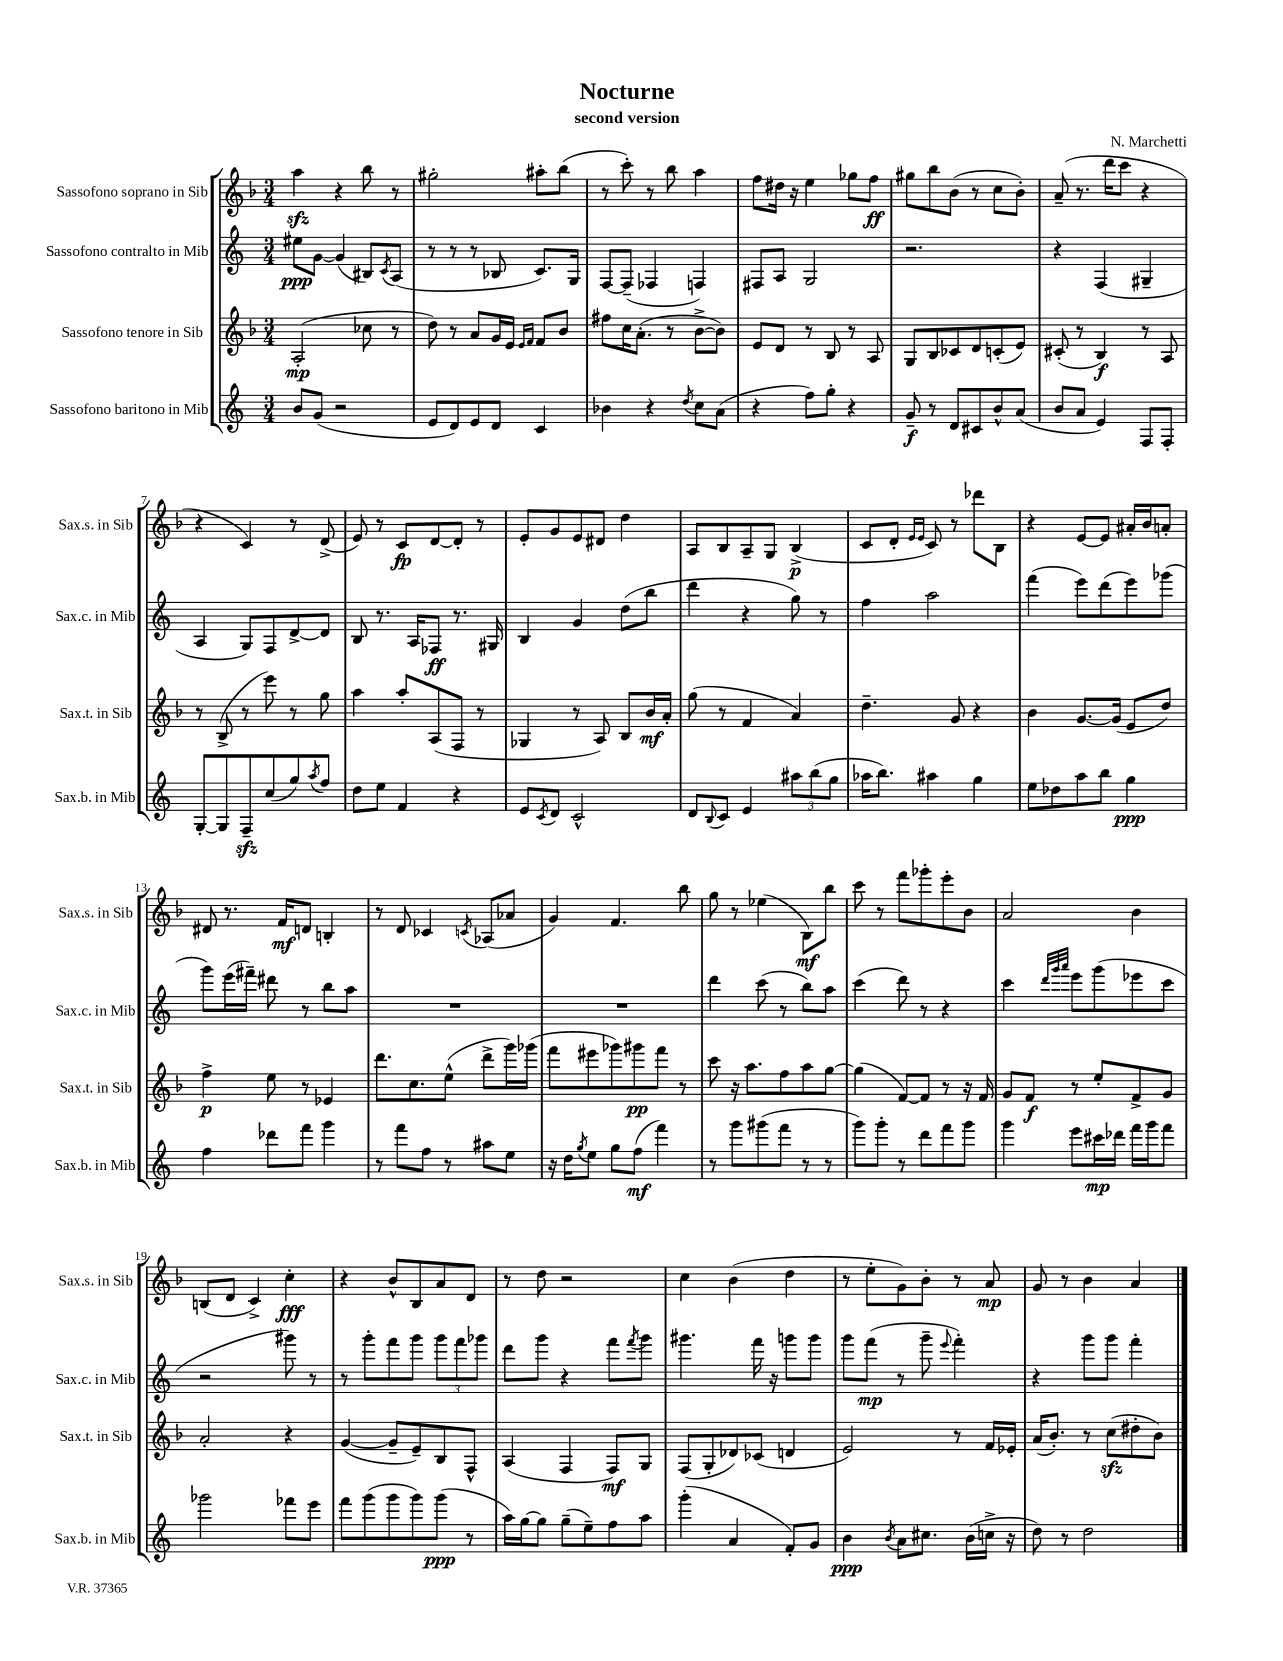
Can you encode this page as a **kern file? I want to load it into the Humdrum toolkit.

**kern	**dynam	**kern	**dynam	**kern	**dynam	**kern	**dynam
*part4	*part4	*part3	*part3	*part2	*part2	*part1	*part1
*staff4	*staff4	*staff3	*staff3	*staff2	*staff2	*staff1	*staff1
*I"Sassofono baritono in Mib	*	*I"Sassofono tenore in Sib	*	*I"Sassofono contralto in Mib	*	*I"Sassofono soprano in Sib	*
*I'Sax.b. in Mib	*	*I'Sax.t. in Sib	*	*I'Sax.c. in Mib	*	*I'Sax.s. in Sib	*
*clefG2	*	*clefG2	*	*clefG2	*	*clefG2	*
*k[]	*	*k[b-]	*	*k[]	*	*k[b-]	*
*M3/4	*	*M3/4	*	*M3/4	*	*M3/4	*
=1	=1	=1	=1	=1	=1	=1	=1
8b/L	.	(2A'/	mp	8ee#X\L	ppp	4aazz\	.
(8g/J	.	.	.	[8g\J	.	.	.
2r	.	.	.	(4g/]	.	4r	.
.	.	8cc-X\	.	8B#X/L)	.	8bb-\	.
.	.	.	.	8qc/	.	.	.
.	.	8r	.	(8A/J	.	8r	.
=2	=2	=2	=2	=2	=2	=2	=2
8e/L	.	8dd\)	.	8r	.	2gg#X'\	.
8d/)	.	8r	.	8r	.	.	.
8e/	.	8a/L	.	8r	.	.	.
8d/J	.	16g/L	.	8B-X/	.	.	.
.	.	16e/JJ	.	.	.	.	.
.	.	16qqe/LL	.	.	.	.	.
.	.	16qqf/JJ	.	.	.	.	.
4c/	.	8f/L	.	8.c/L)	.	8aa#X'\L	.
.	.	8b-/J	.	.	.	(8bb-\J	.
.	.	.	.	16G/Jk	.	.	.
=3	=3	=3	=3	=3	=3	=3	=3
4b-X\	.	8ff#X\L	.	[8F/L	.	8r	.
.	.	16cc\K	.	(8F~/J]	.	8ccc'\)	.
.	.	(8.a'\J	.	.	.	.	.
4r	.	.	.	4F-X/	.	8r	.
.	.	8r	.	.	.	8bb-\	.
8qdd/	.	.	.	.	.	.	.
8cc\L	.	[8b-^\L	.	4Fn/)	.	4aa\	.
(8a\J	.	8b-\J])	.	.	.	.	.
=4	=4	=4	=4	=4	=4	=4	=4
4r	.	8e/L	.	8F#X/L	.	8ff\L	.
.	.	8d/J	.	8A/J	.	16dd#X\Jk	.
.	.	.	.	.	.	16r	.
8ff\L)	.	8r	.	2G/	.	4ee\	.
8gg'\J	.	8B-/	.	.	.	.	.
4r	.	8r	.	.	.	8gg-X\L	.
.	.	8A/	.	.	.	8ff\J	ff
=5	=5	=5	=5	=5	=5	=5	=5
8g~/	f	8G/L	.	2.r	.	8gg#X\L	.
8r	.	8B-/	.	.	.	8bb-\	.
8d/L	.	8c-X/	.	.	.	(8b-\J	.
8c#X/	.	8d/	.	.	.	8r	.
8b^^/	.	(8cn'/	.	.	.	8cc\L	.
(8a/J	.	8e/J)	.	.	.	8b-'\J)	.
=6	=6	=6	=6	=6	=6	=6	=6
8b/L	.	(8c#X'/	.	4r	.	(8a~/	.
8a/J	.	8r	.	.	.	8.r	.
4e/)	.	4B-/)	f	(4F/	.	.	.
.	.	.	.	.	.	16ddd\KL	.
.	.	.	.	.	.	8ccc\J	.
8F/L	.	8r	.	4G#X~/	.	4r	.
8F'/J	.	8A/	.	.	.	.	.
!!LO:LB:g=z
=7	=7	=7	=7	=7	=7	=7	=7
[8G'/L	.	8r	.	4A/	.	4r	.
8G/]	.	(8B-^/	.	.	.	.	.
8Fzz~/	.	8r	.	8G/L)	.	4c/)	.
(8cc/	.	8eee\)	.	8F/	.	.	.
8gg/)	.	8r	.	[8d^/	.	8r	.
8qaa/	.	.	.	.	.	.	.
8ff/J	.	8gg\	.	8d/J]	.	(8d^/	.
=8	=8	=8	=8	=8	=8	=8	=8
8dd\L	.	4aa\	.	8B/	.	8e/)	.
8ee\J	.	.	.	8.r	.	8r	.
4f/	.	8aa'/L	.	.	.	8c/L	fp
.	.	.	.	16A/KL	.	.	.
.	.	(8A/	.	8F-X/J	ff	[8d/	.
4r	.	8F/J	.	8.r	.	8d'/J]	.
.	.	8r	.	.	.	8r	.
.	.	.	.	16G#X/	.	.	.
=9	=9	=9	=9	=9	=9	=9	=9
8e/L	.	4G-X/	.	4B/	.	8e'/L	.
8qc/	.	.	.	.	.	.	.
8d/J	.	.	.	.	.	8g/	.
2c^^/	.	8r	.	4g/	.	8e/	.
.	.	8A/)	.	.	.	8d#X/J	.
.	.	8B-/L	.	(8dd\L	.	4dd\	.
.	.	16b-/L	mf	8bb\J	.	.	.
.	.	16a'/JJ	.	.	.	.	.
=10	=10	=10	=10	=10	=10	=10	=10
8d/L	.	(8gg\	.	4ddd\	.	8A/L	.
8qqB/	.	.	.	.	.	.	.
8c/J	.	8r	.	.	.	8B-/	.
4e/	.	4f/	.	4r	.	8A~/	.
.	.	.	.	.	.	8G/J	.
12aa#X\L	.	4a/)	.	8gg\)	.	(4B-^/	p
(12bb\	.	.	.	.	.	.	.
.	.	.	.	8r	.	.	.
12gg\J	.	.	.	.	.	.	.
=11	=11	=11	=11	=11	=11	=11	=11
16aa-X\KL	.	4.dd~\	.	4ff\	.	8c/L	.
8.bb\J)	.	.	.	.	.	.	.
.	.	.	.	.	.	8d'/J	.
.	.	.	.	.	.	16qqe/LL	.
.	.	.	.	.	.	16qqe/JJ	.
4aa#X\	.	.	.	2aa\	.	8c/)	.
.	.	8g/	.	.	.	8r	.
4gg\	.	4r	.	.	.	8ddd-X\L	.
.	.	.	.	.	.	8B-\J	.
=12	=12	=12	=12	=12	=12	=12	=12
8ee\L	.	4b-\	.	(4fff\	.	4r	.
8dd-X\	.	.	.	.	.	.	.
8aa\	.	[8.g/L	.	8eee\L)	.	[8e/L	.
8bb\J	.	.	.	(8ddd\	.	8e/J]	.
.	.	(16g/Jk]	.	.	.	.	.
4gg\	ppp	8e/L	.	8eee\)	.	16a#X'/LL	.
.	.	.	.	.	.	16b-/J	.
.	.	8dd/J)	.	(8ggg-X\J	.	8an'/J	.
!!LO:LB:g=z
=13	=13	=13	=13	=13	=13	=13	=13
4ff\	.	4ff^\	p	8ggg\L)	.	8d#X/	.
.	.	.	.	(16eee\L	.	8.r	.
.	.	.	.	16fff#X~\JJ)	.	.	.
8ddd-X\L	.	8ee\	.	8ddd#X\	.	.	.
.	.	.	.	.	.	16f/KL	mf
8fff\J	.	8r	.	8r	.	8dn/J	.
4ggg\	.	4e-X/	.	8bb\L	.	4Bn'/	.
.	.	.	.	8aa\J	.	.	.
=14	=14	=14	=14	=14	=14	=14	=14
8r	.	8.ddd\L	.	2.r	.	8r	.
8fff\L	.	.	.	.	.	8d/	.
.	.	8.cc\	.	.	.	.	.
8ff\J	.	.	.	.	.	4c-X/	.
8r	.	(8ee^^\J	.	.	.	.	.
.	.	.	.	.	.	8qcn/	.
8aa#X\L	.	8ddd^\L	.	.	.	(8A-X/L	.
8ee\J	.	16ggg\L)	.	.	.	8a-X/J	.
.	.	(16ggg-X\JJ	.	.	.	.	.
=15	=15	=15	=15	=15	=15	=15	=15
16r	.	8fff\L	.	2.r	.	4g/)	.
16dd\KL	.	.	.	.	.	.	.
8qgg/	.	.	.	.	.	.	.
8ee\J	.	8eee#X\	.	.	.	.	.
8gg\L	.	8ggg-X\)	.	.	.	4.f/	.
(8ff\J	mf	8ggg#X\	pp	.	.	.	.
4fff\)	.	8fff\J	.	.	.	.	.
.	.	8r	.	.	.	8bb-\	.
=16	=16	=16	=16	=16	=16	=16	=16
8r	.	8ccc\	.	4ddd\	.	8gg\	.
8ggg\L	.	16r	.	.	.	8r	.
.	.	8.aa\L	.	.	.	.	.
(8ggg#X\	.	.	.	(8ccc\	.	(4ee-X\	.
8fff\J	.	8ff\	.	8r	.	.	.
8r	.	8aa\	.	8bb\L)	.	8B-\L)	mf
8r	.	[8gg\J	.	8aa\J	.	8bb-\J	.
=17	=17	=17	=17	=17	=17	=17	=17
8ggg\L)	.	(4gg\]	.	(4ccc\	.	8ccc\	.
8ggg'\J	.	.	.	.	.	8r	.
8r	.	[8f/L)	.	8ddd\)	.	8fff\L	.
8ddd\L	.	8f/J]	.	8r	.	8ggg-X'\	.
8fff\	.	8r	.	4r	.	8eee'\	.
8ggg\J	.	16r	.	.	.	8b-\J	.
.	.	16f/	.	.	.	.	.
=18	=18	=18	=18	=18	=18	=18	=18
4ggg\	.	8g/L	.	4ccc\	.	2a/	.
.	.	8f/J	f	.	.	.	.
.	.	.	.	32qqddd/LLL	.	.	.
.	.	.	.	32qqggg/	.	.	.
.	.	.	.	32qqaaa/JJJ	.	.	.
8eee\L	.	8r	.	8eee\L	.	.	.
16ccc#X\L	mp	8ee'/L	.	(8ggg\	.	.	.
16ddd-X\JJ	.	.	.	.	.	.	.
16fff\LL	.	8f^/	.	8eee-X\	.	4b-\	.
16ggg\J	.	.	.	.	.	.	.
8fff\J	.	8g/J	.	8ccc\J	.	.	.
!!LO:LB:g=z
=19	=19	=19	=19	=19	=19	=19	=19
2ggg-X\	.	2a'/	.	2r	.	(8Bn/L	.
.	.	.	.	.	.	8d/J	.
.	.	.	.	.	.	4c^/)	.
8fff-X\L	.	4r	.	8ggg#X\)	.	4cc'\	fff
8eee\J	.	.	.	8r	.	.	.
=20	=20	=20	=20	=20	=20	=20	=20
8fff\L	.	([4g/	.	8r	.	4r	.
(8ggg\	.	.	.	8ggg'\L	.	.	.
8ggg\	.	8g~/L]	.	8fff\	.	8b-^^/L	.
8ggg\)	.	8e~/)	.	8ggg\J	.	8B-/	.
(8ggg\J	ppp	8B-/	.	12ggg\L	.	8a/	.
.	.	.	.	12fff\	.	.	.
8r	.	8F^^/J	.	.	.	8d/J	.
.	.	.	.	12ggg-X\J	.	.	.
=21	=21	=21	=21	=21	=21	=21	=21
16aa\LL)	.	(4A/	.	8ddd\L	.	8r	.
[16gg\J	.	.	.	.	.	.	.
8gg\J]	.	.	.	8ggg\J	.	8dd\	.
(8gg~\L	.	4F/	.	4r	.	2r	.
8ee~\)	.	.	.	.	.	.	.
8ff\	.	8F/L)	mf	8fff\L	.	.	.
.	.	.	.	8qfff/	.	.	.
8aa\J	.	8G/J	.	8ggg\J	.	.	.
=22	=22	=22	=22	=22	=22	=22	=22
(4ggg'\	.	(8F/L	.	4.ggg#X\	.	4cc\	.
.	.	8G'/	.	.	.	.	.
4a/	.	8d-X/)	.	.	.	(4b-\	.
.	.	(8c-X/J	.	16fff\	.	.	.
.	.	.	.	16r	.	.	.
8f'/L)	.	4dn/	.	8gggn\L	.	4dd\	.
8g/J	.	.	.	8ggg\J	.	.	.
=23	=23	=23	=23	=23	=23	=23	=23
4b\	ppp	2e/)	.	8ggg\L	.	8r	.
.	.	.	.	(8fff\J	mp	8ee'\L	.
8qb/	.	.	.	.	.	.	.
8a\L	.	.	.	8r	.	8g\)	.
8.cc#X\J	.	.	.	8ggg~\	.	8b-'\J	.
.	.	.	.	8qqeee/	.	.	.
.	.	8r	.	4fff'\)	.	8r	.
(16b\LL	.	.	.	.	.	.	.
16ccn^\JJ	.	16f/LL	.	.	.	8a/	mp
16r	.	16e-X'/JJ	.	.	.	.	.
=24	=24	=24	=24	=24	=24	=24	=24
8dd\)	.	(16a/KL	.	4r	.	8g/	.
.	.	8.b-'/J)	.	.	.	.	.
8r	.	.	.	.	.	8r	.
2dd\	.	8r	.	8ggg\L	.	4b-\	.
.	.	(8cczz\L	.	8ggg\J	.	.	.
.	.	8dd#X'\	.	4fff'\	.	4a/	.
.	.	8b-\J)	.	.	.	.	.
==	==	==	==	==	==	==	==
*-	*-	*-	*-	*-	*-	*-	*-
